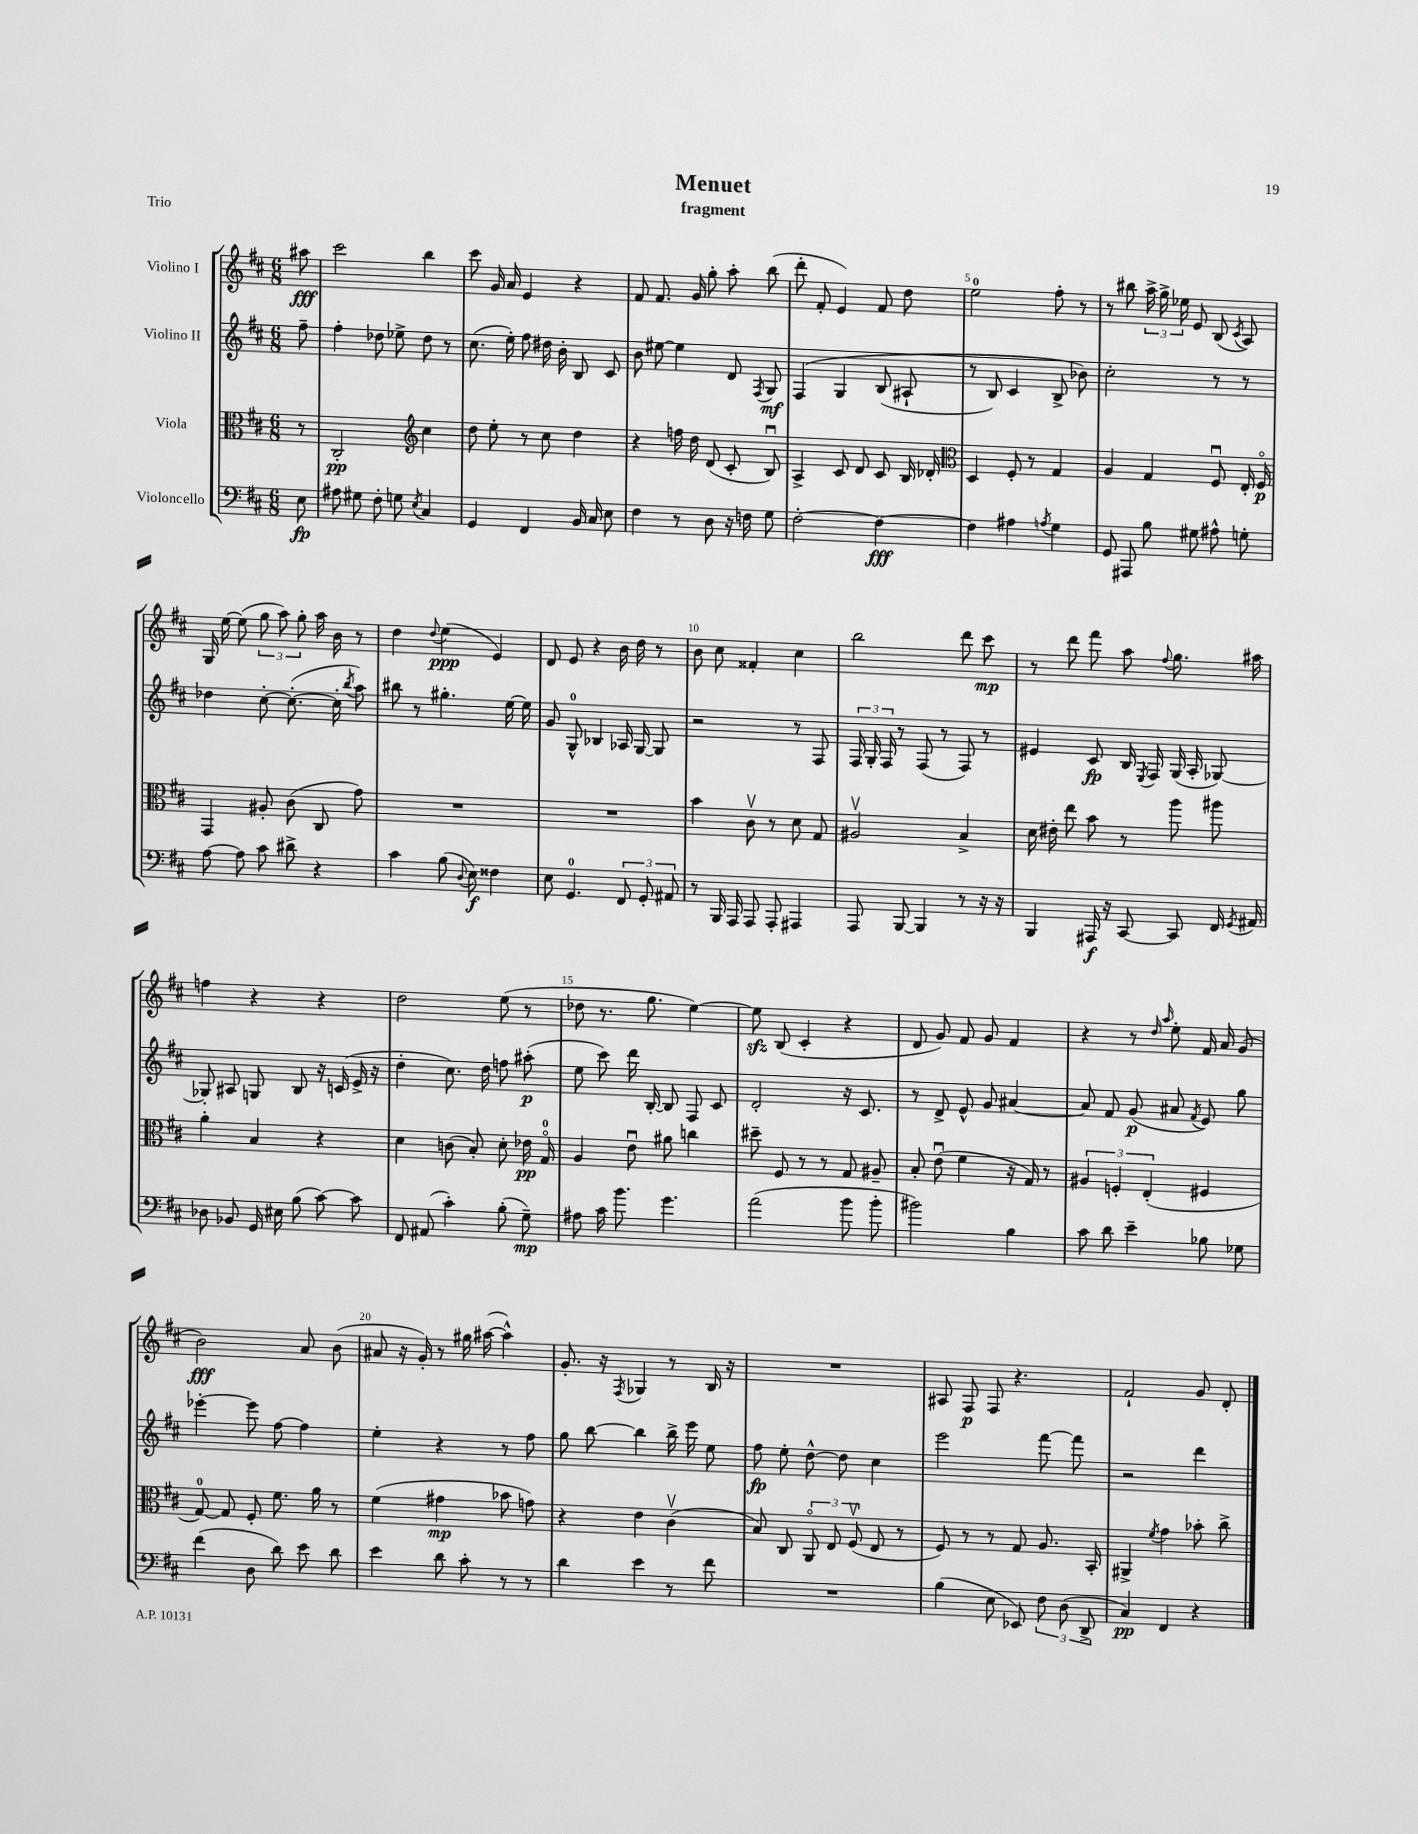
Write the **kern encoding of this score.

**kern	**dynam	**kern	**dynam	**kern	**dynam	**kern	**dynam
*part4	*part4	*part3	*part3	*part2	*part2	*part1	*part1
*staff4	*staff4	*staff3	*staff3	*staff2	*staff2	*staff1	*staff1
*I"Violoncello	*	*I"Viola	*	*I"Violino II	*	*I"Violino I	*
*clefF4	*	*clefC3	*	*clefG2	*	*clefG2	*
*k[f#c#]	*	*k[f#c#]	*	*k[f#c#]	*	*k[f#c#]	*
*M6/8	*	*M6/8	*	*M6/8	*	*M6/8	*
=	=	=	=	=	=	=	=
8E\	fp	8r	.	8ff#~\	.	8aa#X\	fff
=1	=1	=1	=1	=1	=1	=1	=1
8A#X\	.	2C#'/	pp	4ff#'\	.	2ccc#\	.
8G#X\	.	.	.	.	.	.	.
8F#'\	.	.	.	8dd-X\	.	.	.
8Gn\	.	.	.	8ee-X^\	.	.	.
8qE/	.	.	.	.	.	.	.
*	*	*clefG2	*	*	*	*	*
4C#/	.	4cc#\	.	8dd-\	.	4bb\	.
.	.	.	.	8r	.	.	.
=2	=2	=2	=2	=2	=2	=2	=2
4GG/	.	8dd\	.	(8.cc#\	.	8ccc#\	.
.	.	8ee'\	.	.	.	16g/	.
.	.	.	.	16ee'\)	.	16a/	.
4FF#/	.	8r	.	8ff#\	.	4e/	.
.	.	8cc#\	.	16dd#X\	.	.	.
.	.	.	.	16b'\	.	.	.
16BB/	.	4dd\	.	8B/	.	4r	.
16C#/	.	.	.	.	.	.	.
8E\	.	.	.	8c#/	.	.	.
=3	=3	=3	=3	=3	=3	=3	=3
4F#\	.	4r	.	8b\	.	8f#/	.
.	.	.	.	[8ee#X\	.	8.f#/	.
8r	.	16ffn\	.	4ee#\]	.	.	.
.	.	16dd\	.	.	.	16g/	.
8D\	.	(8d/	.	.	.	8gg'\	.
16r	.	8c#'/	.	8d/	.	8aa'\	.
16Fn\	.	.	.	.	.	.	.
.	.	.	.	8qF#/	.	.	.
8G\	.	8Bu/)	.	8G/	mf	(8bb\	.
=4	=4	=4	=4	=4	=4	=4	=4
[2F#'\	.	4A^/	.	(4F#/	.	8ddd'\	.
.	.	.	.	.	.	8f#'/	.
.	.	8c#/	.	4G/	.	4e/)	.
.	.	8d/	.	.	.	.	.
4F#\_	fff	8c#/	.	(8B/	.	8f#/	.
.	.	16B/	.	8A#X`/	.	8dd\	.
.	.	16d-X'/	.	.	.	.	.
=5	=5	=5	=5	=5	=5	=5	=5
*	*	*clefC3	*	*	*	*	*
4F#\]	.	4D/	.	8r	.	2ee\	.
.	.	.	.	8B/)	.	.	.
4A#X\	.	8F#'/	.	4c#/	.	.	.
.	.	8r	.	.	.	.	.
8qAn/	.	.	.	.	.	.	.
4G\	.	4G/	.	8B^/	.	8ff#'\	.
.	.	.	.	8b-X\)	.	8r	.
=6	=6	=6	=6	=6	=6	=6	=6
8GG/	.	4A/	.	2cc#'\	.	8r	.
8AAA#X/	.	.	.	.	.	8bb#X\	.
8B\	.	4G/	.	.	.	24aa^\	.
.	.	.	.	.	.	24gg^\	.
.	.	.	.	.	.	24ee-X\	.
8G#X\	.	.	.	.	.	8e/	.
8A#X^^\	.	8F#u/	.	8r	.	(8B/	.
.	.	.	.	.	.	8qc#/	.
8Gn'\	.	16E'/	.	8r	.	8A/)	.
.	.	16F#/	p	.	.	.	.
!!LO:LB:g=z
=7	=7	=7	=7	=7	=7	=7	=7
[8A\	.	4GG/	.	4dd-X\	.	16G/	.
.	.	.	.	.	.	[16ee\	.
8A\]	.	.	.	.	.	(8ee\]	.
8c#\	.	8A#X'/	.	[8cc#'\	.	12gg\	.
.	.	.	.	.	.	12aa\)	.
8d#X^\	.	(8c#\	.	(8.cc#'\_	.	.	.
.	.	.	.	.	.	12gg'\	.
4r	.	8C#/	.	.	.	16aa\	.
.	.	.	.	16cc#'\]	.	16b\	.
.	.	.	.	8qbb/	.	.	.
.	.	8g\)	.	8aa\)	.	8r	.
=8	=8	=8	=8	=8	=8	=8	=8
4c#\	.	2.r	.	8bb#X\	.	4dd\	.
.	.	.	.	8r	.	.	.
.	.	.	.	.	.	8qqdd/	.
(8B\	.	.	.	4.gg#X'\	.	(4ee\	ppp
8qqD/	.	.	.	.	.	.	.
8E\)	f	.	.	.	.	.	.
4F##X\	.	.	.	.	.	4e/)	.
.	.	.	.	[16ee\	.	.	.
.	.	.	.	16ee\]	.	.	.
=9	=9	=9	=9	=9	=9	=9	=9
8E\	.	2.r	.	8g/	.	8d/	.
4.GG/	.	.	.	8G^^/	.	8e/	.
.	.	.	.	4B-X/	.	4r	.
12FF#/	.	.	.	16A-X/	.	16b\	.
.	.	.	.	[16G/	.	16dd\	.
12GG'/	.	.	.	.	.	.	.
.	.	.	.	8G/]	.	8r	.
12AA#X/	.	.	.	.	.	.	.
=10	=10	=10	=10	=10	=10	=10	=10
8r	.	4b\	.	2r	.	8b\	.
16BBB/	.	.	.	.	.	8cc#\	.
16AAA/	.	.	.	.	.	.	.
8AAA/	.	8c#v\	.	.	.	4f##X'/	.
8AAA'/	.	8r	.	.	.	.	.
4AAA#X/	.	8d\	.	8r	.	4cc#\	.
.	.	8G/	.	8F#/	.	.	.
=11	=11	=11	=11	=11	=11	=11	=11
8AAA/	.	2A#Xv/	.	24F#/	.	2bb\	.
.	.	.	.	24G'/	.	.	.
.	.	.	.	24F#/	.	.	.
[8BBB/	.	.	.	8r	.	.	.
4BBB/]	.	.	.	(8F#/	.	.	.
.	.	.	.	8r	.	.	.
8r	.	4B^/	.	8F#/)	.	8ddd\	.
16r	.	.	.	8r	.	8ccc#\	mp
16r	.	.	.	.	.	.	.
=12	=12	=12	=12	=12	=12	=12	=12
4BBB/	.	16d\	.	4e#X/	.	8r	.
.	.	16e#X'\	.	.	.	.	.
.	.	8ee\	.	.	.	8ddd\	.
16AAA#X/	f	8b\	.	8c#/	fp	8fff#\	.
16r	.	.	.	.	.	.	.
[8CC#/	.	8r	.	16B/	.	8aa\	.
.	.	.	.	8qE/	.	.	.
.	.	.	.	16F#/	.	.	.
.	.	.	.	.	.	8qqff#/	.
8CC#/]	.	8aa\	.	(16G/	.	8.gg\	.
.	.	.	.	16A'/	.	.	.
16FF#/	.	8aa#X\	.	[8G-X/)	.	.	.
8qGG/	.	.	.	.	.	.	.
16AA#X/	.	.	.	.	.	16aa#X\	.
!!LO:LB:g=z
=13	=13	=13	=13	=13	=13	=13	=13
8D-X\	.	4a'\	.	8G-X'/]	.	4ffn\	.
8BB-X/	.	.	.	8A#X/	.	.	.
16GG/	.	4B/	.	8Gn/	.	4r	.
16E#X\	.	.	.	.	.	.	.
(8B\	.	.	.	8B/	.	.	.
[8c#\)	.	4r	.	16r	.	4r	.
.	.	.	.	(16cn/	.	.	.
8c#\]	.	.	.	16e^/	.	.	.
.	.	.	.	16r	.	.	.
=14	=14	=14	=14	=14	=14	=14	=14
8FF#/	.	4d\	.	4dd'\	.	2dd\	.
(8AA#X/	.	.	.	.	.	.	.
4c#'\)	.	(8cn\	.	8.cc#\)	.	.	.
.	.	8B'/)	.	.	.	.	.
.	.	.	.	16dd\	.	.	.
(8B'\	.	8d'\	.	8ffn\	.	(8ee\	.
8G~\)	mp	16e-X\	pp	(8aa#X'\	p	8r	.
.	.	16G/	.	.	.	.	.
=15	=15	=15	=15	=15	=15	=15	=15
8A#X\	.	4A/	.	8ee\	.	8dd-X\	.
16c#\	.	.	.	8ccc#\)	.	8.r	.
8.b\	.	.	.	.	.	.	.
.	.	8eu\	.	16ddd\	.	.	.
.	.	.	.	[16B'/	.	8.gg\	.
4.g\	.	8a#X\	.	8B/]	.	.	.
.	.	4ccn\	.	8F#/	.	[4ee\)	.
.	.	.	.	8c#/	.	.	.
=16	=16	=16	=16	=16	=16	=16	=16
(2a\	.	8dd#X~\	.	2d'/	.	8eezz\]	.
.	.	8F#/	.	.	.	(8B/	.
.	.	8r	.	.	.	4c#'/	.
.	.	8r	.	.	.	.	.
8b\	.	8G/	.	16r	.	4r	.
.	.	.	.	8.c#/	.	.	.
8b'\	.	8A#X~/	.	.	.	.	.
=17	=17	=17	=17	=17	=17	=17	=17
2b#X\)	.	8B'/	.	8r	.	8d/	.
.	.	(8eu\	.	8d^/	.	8g/)	.
.	.	4f#\	.	8e^^/	.	8f#/	.
.	.	.	.	8g/	.	8g/	.
4B\	.	16r	.	[4a#X/	.	4f#/	.
.	.	16G/)	.	.	.	.	.
.	.	8r	.	.	.	.	.
=18	=18	=18	=18	=18	=18	=18	=18
8c#\	.	6A#X/	.	8a#/]	.	4r	.
8d\	.	.	.	8f#/	.	.	.
.	.	6Fn'/	.	.	.	.	.
4e~\	.	.	.	(8g/	p	8r	.
.	.	(6E'/	.	.	.	.	.
.	.	.	.	.	.	16qqdd/	.
.	.	.	.	.	.	16qqaa/	.
.	.	.	.	8a#X/	.	8ee'\	.
.	.	.	.	8qf#/	.	.	.
8B-X\	.	4F#X/	.	8e/)	.	16f#/	.
.	.	.	.	.	.	16a/	.
8G-X\	.	.	.	8gg\	.	(8g/	.
!!LO:LB:g=z
=19	=19	=19	=19	=19	=19	=19	=19
(4f#\	.	[8G/)	.	[4eee-X'\	.	2b\)	fff
.	.	8G/]	.	.	.	.	.
8D\	.	8F#'/	.	8eee-\]	.	.	.
8d\)	.	8.f#\	.	[8ff#\	.	.	.
8e\	.	.	.	4ff#\]	.	8a/	.
.	.	16a\	.	.	.	.	.
8d\	.	8r	.	.	.	(8b\	.
=20	=20	=20	=20	=20	=20	=20	=20
4e\	.	(4f#\	.	4ee'\	.	8a#X/	.
.	.	.	.	.	.	16r	.
.	.	.	.	.	.	16g'/)	.
8d\	.	4g#X\	mp	4r	.	8r	.
8c#'\	.	.	.	.	.	16gg#X\	.
.	.	.	.	.	.	([16aa#X\	.
8r	.	8b-X\	.	8r	.	4aa#^^\])	.
8r	.	8gn\)	.	8ff#\	.	.	.
=21	=21	=21	=21	=21	=21	=21	=21
4d\	.	4r	.	8gg\	.	8.g'/	.
.	.	.	.	[8bb\	.	.	.
.	.	.	.	.	.	16r	.
.	.	.	.	.	.	8qF#/	.
4e\	.	4e\	.	4bb\]	.	4G-X/	.
8r	.	(4c#v\	.	16bb^\	.	8r	.
.	.	.	.	16eee\	.	.	.
8f#\	.	.	.	8ee\	.	16B/	.
.	.	.	.	.	.	16r	.
=22	=22	=22	=22	=22	=22	=22	=22
2.r	.	8B/)	.	8ff#\	fp	2.r	.
.	.	8C#/	.	8ee'\	.	.	.
.	.	12AA/	.	[8dd^^\	.	.	.
.	.	12E/	.	.	.	.	.
.	.	.	.	8dd\]	.	.	.
.	.	(12F#v/	.	.	.	.	.
.	.	8E/	.	4cc#\	.	.	.
.	.	8r	.	.	.	.	.
=23	=23	=23	=23	=23	=23	=23	=23
(4B\	.	8F#/)	.	2eee\	.	8A#X/	.
.	.	8r	.	.	.	8F#/	p
8E\	.	8r	.	.	.	8F#/	.
8EE-X/)	.	8G/	.	.	.	4.r	.
12F#\	.	8.A/	.	[8fff#\	.	.	.
(12D\	.	.	.	.	.	.	.
.	.	.	.	8fff#\]	.	.	.
12DD^/	.	.	.	.	.	.	.
.	.	16BB'/	.	.	.	.	.
=24	=24	=24	=24	=24	=24	=24	=24
4C#/)	pp	4AA#X^/	.	2r	.	2f#`/	.
.	.	8qf#/	.	.	.	.	.
4FF#/	.	4g\	.	.	.	.	.
4r	.	8b-X'\	.	4ddd\	.	8g/	.
.	.	8cc#^\	.	.	.	8d'/	.
==	==	==	==	==	==	==	==
*-	*-	*-	*-	*-	*-	*-	*-
